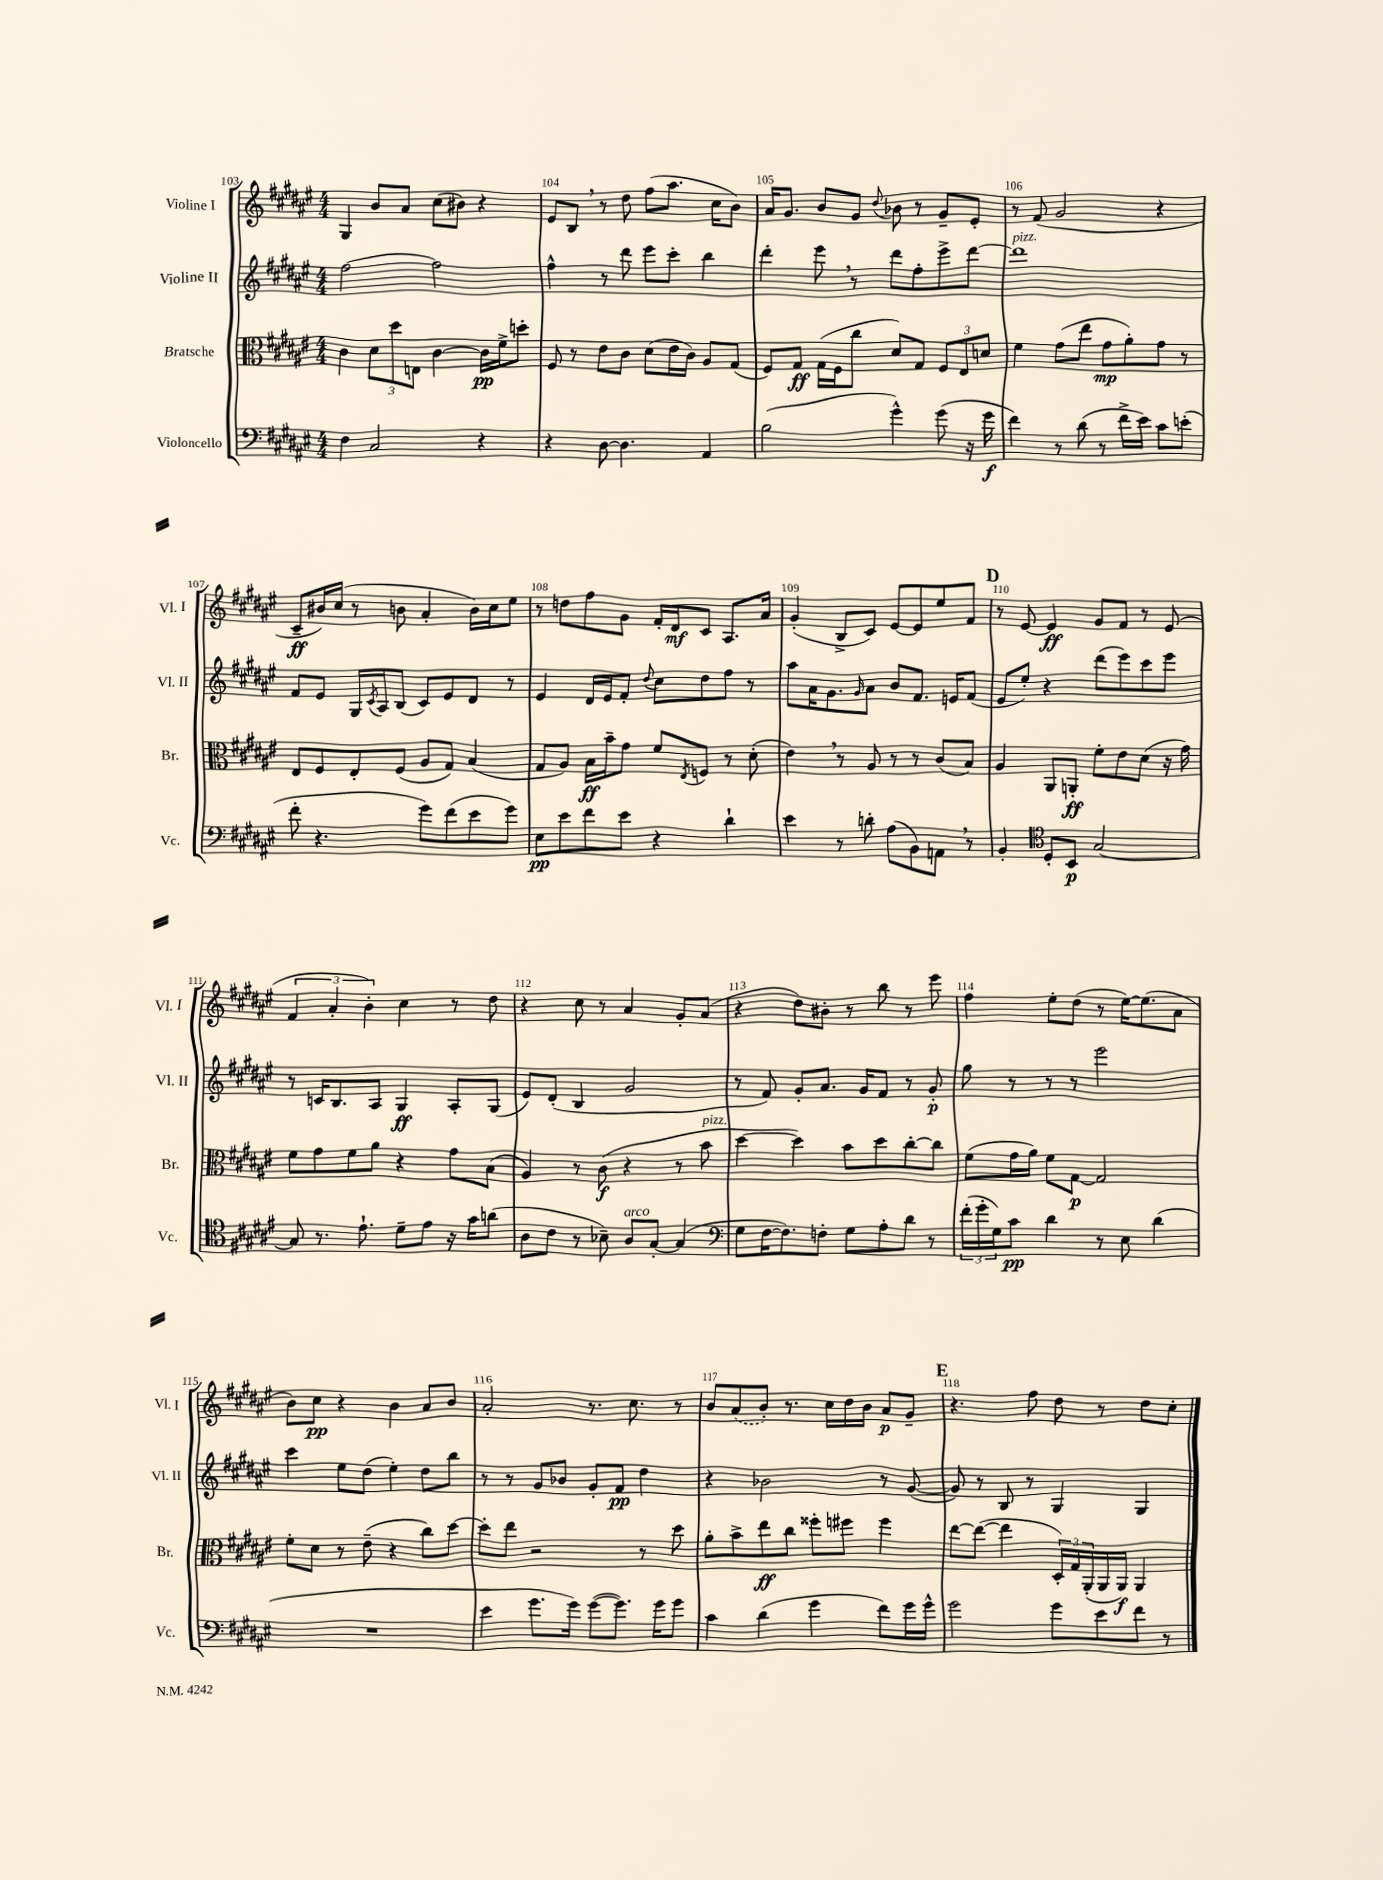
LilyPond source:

<<
\new StaffGroup <<
\new Staff = "s0" \with { instrumentName = "Violine I" shortInstrumentName = "Vl. I" } {
    \clef treble \key fis \major \numericTimeSignature \time 4/4
    gis4 b'8 ais'8 cis''8( bis'8) r4 |
    eis'8 b8 \breathe r8 dis''8 fis''8( ais''8. cis''16 b'8) |
    ais'16 gis'8. b'8 gis'8 \appoggiatura { dis''8 } bes'8 r8 gis'8-- eis'8-. |
    r8 fis'8( gis'2 r4 |
    cis'8--\ff bis'16) cis''16( r8 b'8 ais'4-. b'16) cis''16 eis''8 |
    r8 d''8 fis''8 gis'8 fis'16-. dis'16\mf cis'8 ais8. ais'16 |
    gis'4-.( b8-> cis'8) eis'8~ eis'8 eis''8 fis'8 |
    \mark \markup { \bold "D" } r8 eis'8~ eis'4\ff gis'8 fis'8 r8 eis'8( |
    \tuplet 3/2 { fis'4 ais'4-. b'4-.) } cis''4 r8 dis''8 |
    r4 cis''8 r8 ais'4 gis'8-. ais'8( |
    r4 dis''8) bis'8-. r8 b''8 r8 eis'''8 |
    fis''4 eis''8-. dis''8( r8 eis''16~) eis''8.( ais'8 |
    b'8) cis''8\pp r4 b'4 ais'8 b'8 |
    ais'2-. r8. cis''8. r8 |
    b'8 \once \slurDashed ais'8( b'8-.) r8. cis''16 dis''16 b'16 ais'8\p gis'8-- |
    \mark \markup { \bold "E" } r4. fis''8 dis''8 r8 dis''8 cis''8-. \bar "|." |
}
\new Staff = "s1" \with { instrumentName = "Violine II" shortInstrumentName = "Vl. II" } {
    \clef treble \key fis \major \numericTimeSignature \time 4/4
    fis''2~ fis''2 |
    fis''4-^ r8 dis'''8 eis'''8 cis'''8-. b''4 |
    dis'''4-. eis'''8 \breathe r8 dis'''8 fis''8-. eis'''8-> dis'''8~ |
    dis'''1^\markup { \italic "pizz." } |
    fis'8 eis'8 gis16 \acciaccatura { cis'8 } ais16 b8( cis'8) eis'8 dis'8 r8 |
    eis'4 dis'16 eis'16 fis'8-. \appoggiatura { dis''8 } cis''8 dis''8 fis''8 r8 |
    ais''8 ais'16 gis'8. \grace { gis'16 } ais'8 b'8 fis'8. e'16 fis'8( |
    \mark \markup { \bold "D" } eis'8 eis''8-.) r4 dis'''8( eis'''8) cis'''8 eis'''8 |
    r8 c'16 b8. ais8 gis4\ff ais8-. gis8( |
    eis'8) dis'8-.( b4 gis'2 |
    r8 fis'8) gis'8-. ais'8. gis'16 fis'8 r8 gis'8-.\p |
    gis''8 r8 r8 r8 eis'''2 |
    cis'''4 eis''8 dis''8( eis''4-.) dis''8 b''8 |
    r8 r8 gis'8 bes'8 gis'8-. fis'8\pp dis''4 |
    r4 bes'2 r8 gis'8~( |
    \mark \markup { \bold "E" } gis'8) r8 b8 r8 gis4 gis4 \bar "|." |
}
\new Staff = "s2" \with { instrumentName = "Bratsche" shortInstrumentName = "Br." } {
    \clef alto \key fis \major \numericTimeSignature \time 4/4
    cis'4 \tuplet 3/2 { dis'8 dis''8 e8 } cis'4~ cis'16\pp fis'16-> d''8-. |
    fis8 r8 eis'8 cis'8 dis'8( eis'16 cis'16) ais8 gis8( |
    fis8) gis8\ff gis16( fis16 cis''8 dis'8) gis8 \tuplet 3/2 { fis8 eis8 d'8 } |
    fis'4 gis'8( eis''8 gis'8\mp ais'8-.) gis'8 r8 |
    eis8 fis8 eis8-. fis8( ais8 gis8) b4( |
    gis8 ais8) b16\ff b'16-- gis'8 fis'8 \acciaccatura { eis8 } f8 r8 dis'8-.( |
    eis'4) \breathe r8 ais8 r8 r8 cis'8( b8) |
    \mark \markup { \bold "D" } ais4 ais,8 a,8-.\ff fis'8-. eis'8 dis'8( r16 gis'16) |
    fis'8 gis'8 fis'8 ais'8 r4 gis'8 b8( |
    ais4) r8 cis'8\f( r4 r8 b'8^\markup { \italic "pizz." } |
    dis''4~ dis''4) b'8 dis''8 cis''8~-. cis''8 |
    fis'8( gis'16 ais'16) fis'8 gis8~\p gis2 |
    fis'8-. dis'8 r8 eis'8--( r4 cis''8) dis''8~ |
    dis''8-. eis''8 r2 r8 dis''8 |
    ais'8-. b'8-> eis''8\ff cis''8 fisis''8-. fis''8 fis''4 |
    \mark \markup { \bold "E" } eis''8~ eis''8~( eis''4 \tuplet 3/2 { dis16-.) gis16 ais,16-.( } ais,16 ais,16\f) ais,4 \bar "|." |
}
\new Staff = "s3" \with { instrumentName = "Violoncello" shortInstrumentName = "Vc." } {
    \clef bass \key fis \major \numericTimeSignature \time 4/4
    fis4 cis2 r4 |
    r4 dis8~ dis4. ais,4 |
    b2( gis'4-^) gis'8( r16 gis'16\f |
    fis'4) r8 dis'8( r8 fis'16-> eis'16) cis'8 e'8-.( |
    fis'8-. r4. gis'8) fis'8( eis'8 gis'8) |
    eis8\pp eis'8 fis'8 eis'8 r4 dis'4-! |
    eis'4 r8 d'8-. ais8( b,8) a,8 \breathe r8 |
    \mark \markup { \bold "D" } b,4-. \clef tenor dis8-. b,8\p gis2~ |
    gis8 r8. eis'8.-! dis'8-- eis'8 r16 gis'16 a'8( |
    ais8 cis'8 r8 bes8--) ais8^\markup { \italic "arco" } gis8~-. gis4( |
    \clef bass gis8 fis16~ fis8.) f8-. gis8 ais8-. dis'8 r8 |
    \tuplet 3/2 { fis'16-.( gis'16-. gis16) } cis'8\pp dis'4 r8 eis8 dis'4( |
    R1 |
    eis'4 gis'8. gis'16) gis'8~( gis'8.) gis'16 gis'8 |
    cis'4 dis'4( gis'4 fis'8) gis'16 gis'16-^ |
    \mark \markup { \bold "E" } gis'2 gis'8 eis'8 fis'8 r8 \bar "|." |
}
>>
>>
\layout { \context { \Score currentBarNumber = #103 \override BarNumber.break-visibility = ##(#f #t #t) barNumberVisibility = #all-bar-numbers-visible } }
